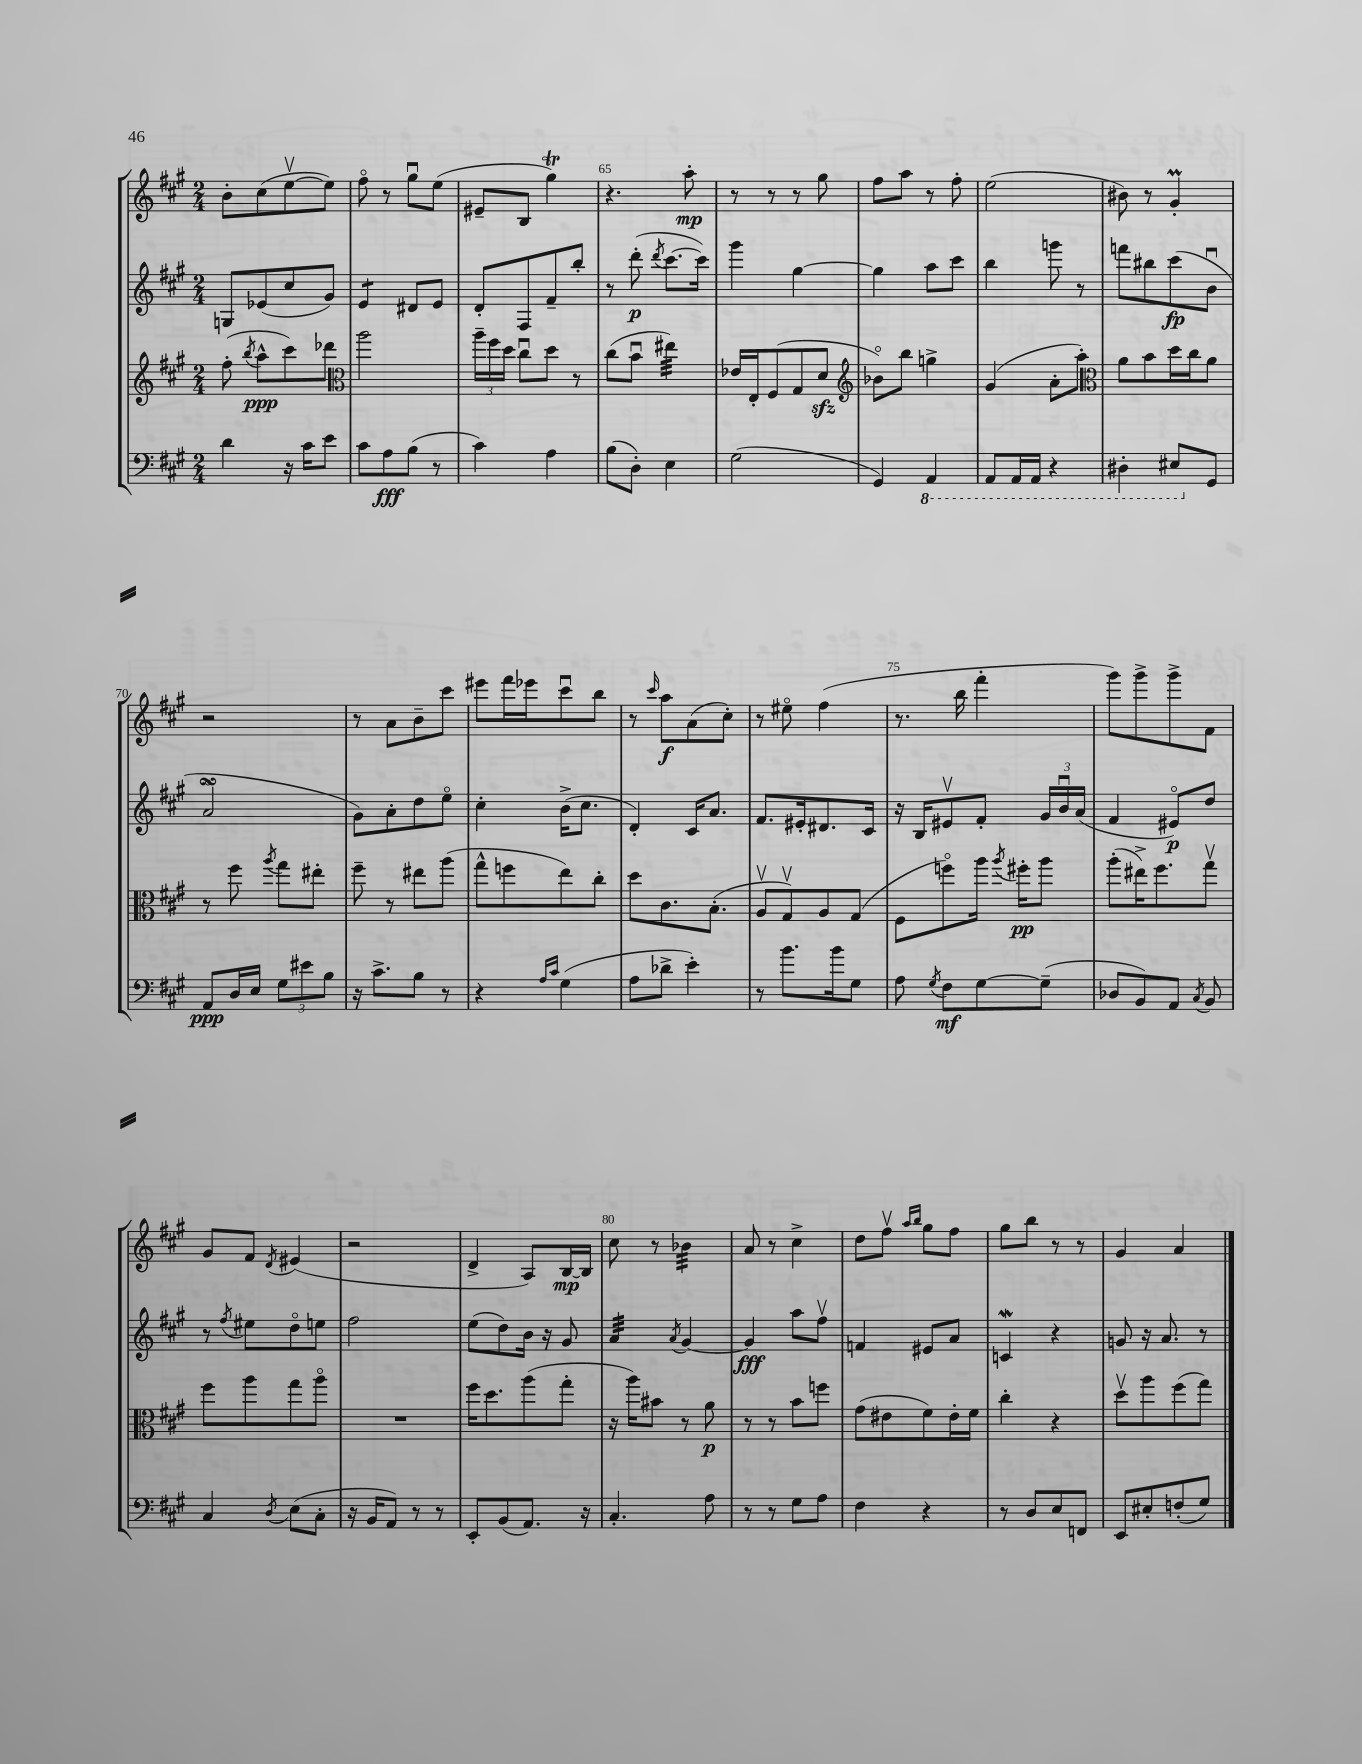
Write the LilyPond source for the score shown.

<<
\new StaffGroup <<
\new Staff = "s0" {
    \clef treble \key a \major \numericTimeSignature \time 2/4
    \autoBeamOff b'8[-. cis''8( e''8~\upbow e''8]) |
    fis''8\flageolet r8 gis''8[\downbow e''8]( |
    eis'8[-- b8] gis''4\trill) |
    r4. a''8-.\mp |
    r8 r8 r8 gis''8 |
    fis''8[ a''8] r8 fis''8-. |
    e''2( |
    bis'8) r8 gis'4-.\prall |
    r2 |
    r8 a'8[ b'8-- cis'''8] |
    eis'''8[ fis'''16 ees'''16 cis'''8\downbow b''8] |
    r8 \grace { cis'''16 } a''8[\f a'8( cis''8]-.) |
    r8 eis''8\flageolet fis''4( |
    r8. b''16 fis'''4-. |
    gis'''8[) gis'''8-> gis'''8-> fis'8] |
    gis'8[ fis'8] \acciaccatura { d'8 } eis'4( |
    r2 |
    d'4-> a8[) b16~\mp b16] |
    cis''8 r8 bes'4:32 |
    a'8 r8 cis''4-> |
    d''8[ fis''8]\upbow \grace { a''16[ b''16] } gis''8[ fis''8] |
    gis''8[ b''8] r8 r8 |
    gis'4 a'4 \bar "|." |
}
\new Staff = "s1" {
    \clef treble \key a \major \numericTimeSignature \time 2/4
    \autoBeamOff g8[ ees'8( cis''8 gis'8]) |
    e'4:8 dis'8[ e'8] |
    d'8[-. fis8 fis'8-- b''8]-. |
    r8 d'''8-.\p( \acciaccatura { d'''8 } cis'''8.[~ cis'''16]) |
    gis'''4 gis''4~ |
    gis''4 a''8[ cis'''8] |
    b''4 g'''8 r8 |
    f'''8[ bis''8 cis'''8\fp( b'8]\downbow |
    a'2\flageolet\turn |
    gis'8[) a'8-. d''8 e''8]\flageolet |
    cis''4-. b'16[->( cis''8.] |
    d'4-.) cis'16[ a'8.] |
    fis'8.[ eis'16-. dis'8. cis'16] |
    r16 b16[ eis'8\upbow fis'8]-. \tuplet 3/2 { gis'16[ b'16\downbow a'16]( } |
    fis'4 eis'8[\flageolet\p) d''8] |
    r8 \acciaccatura { fis''8 } eis''8[ d''8\flageolet e''8] |
    fis''2 |
    e''8[( d''8) b'16] r16 gis'8 |
    a'4:32 \acciaccatura { a'8 } gis'4~ |
    gis'4\fff a''8[ fis''8]\upbow |
    f'4 eis'8[ a'8] |
    c'4\mordent r4 |
    g'8 r16 a'8. r8 \bar "|." |
}
\new Staff = "s2" {
    \clef treble \key a \major \numericTimeSignature \time 2/4
    \autoBeamOff fis''8-.( \acciaccatura { b''8 } a''8[-^\ppp cis'''8) des'''8] |
    \clef alto a''2 |
    \tuplet 3/2 { a''16[-- fis''16 d''16] } cis''8[\downbow d''8] r8 |
    cis''8[( b'8]\downbow eis''4:32) |
    ees'16[ e16-. fis8( gis8 d'8]\sfz |
    \clef treble bes'8[\flageolet) b''8] g''4-> |
    gis'4( a'8[-. a''8]-.) |
    \clef alto a'8[ b'8 d''16 cis''16 a'8] |
    r8 fis''8 \acciaccatura { a''8 } gis''8[ eis''8]-. |
    fis''8-- r8 eis''8[ a''8]( |
    gis''8[-^ f''8 e''8) cis''8]-. |
    d''8[ cis'8. b8.]-.( |
    a8[\upbow gis8\upbow) a8 gis8]( |
    fis8[ f''8\flageolet) a''16] \acciaccatura { a''8 } fis''16[-.\pp a''8] |
    a''8[-.( eis''16->) fis''8. gis''8]\upbow |
    fis''8[ a''8 gis''8 a''8]\flageolet |
    R2 |
    fis''16[ d''8. a''8( gis''8]-. |
    r16 a''16[) bis'8] r8 a'8\p |
    r8 r8 b'8[ f''8] |
    gis'8[( eis'8 fis'8) eis'16-. fis'16] |
    cis''4-. r4 |
    d''8[\upbow a''8 fis''8( gis''8]) \bar "|." |
}
\new Staff = "s3" {
    \clef bass \key a \major \numericTimeSignature \time 2/4
    \autoBeamOff d'4 r16 cis'16[ e'8] |
    cis'8[ a8\fff b8]( r8 |
    cis'4) a4 |
    b8[( d8]-.) e4 |
    gis2( |
    gis,4) \ottava #-1 a,,4 |
    a,,8[ a,,16 a,,16] r4 |
    dis,4-. eis,8[ \ottava #0 gis,8] |
    a,8[\ppp d16 e16] \tuplet 3/2 { gis8[ eis'8 b8] } |
    r16 cis'8.[-> b8] r8 |
    r4 \grace { a16[ cis'16] } gis4( |
    a8[ des'8]-> e'4-.) |
    r8 b'8.[ b'16 gis8] |
    a8 \acciaccatura { gis8 } fis8[\mf gis8~ gis8]--( |
    des8[ b,8) a,8] \acciaccatura { cis8 } b,8 |
    cis4 \acciaccatura { d8 } e8[( cis8]-. |
    r16 b,16[ a,8]) r8 r8 |
    e,8[-. b,8( a,8.]) r16 |
    cis4.-. a8 |
    r8 r8 gis8[ a8] |
    fis4 r4 |
    r8 d8[ e8 f,8] |
    e,8[ eis8-. f8-.( gis8]) \bar "|." |
}
>>
>>
\layout { \context { \Score currentBarNumber = #62 \override BarNumber.break-visibility = ##(#f #t #t) barNumberVisibility = #(every-nth-bar-number-visible 5) } }
